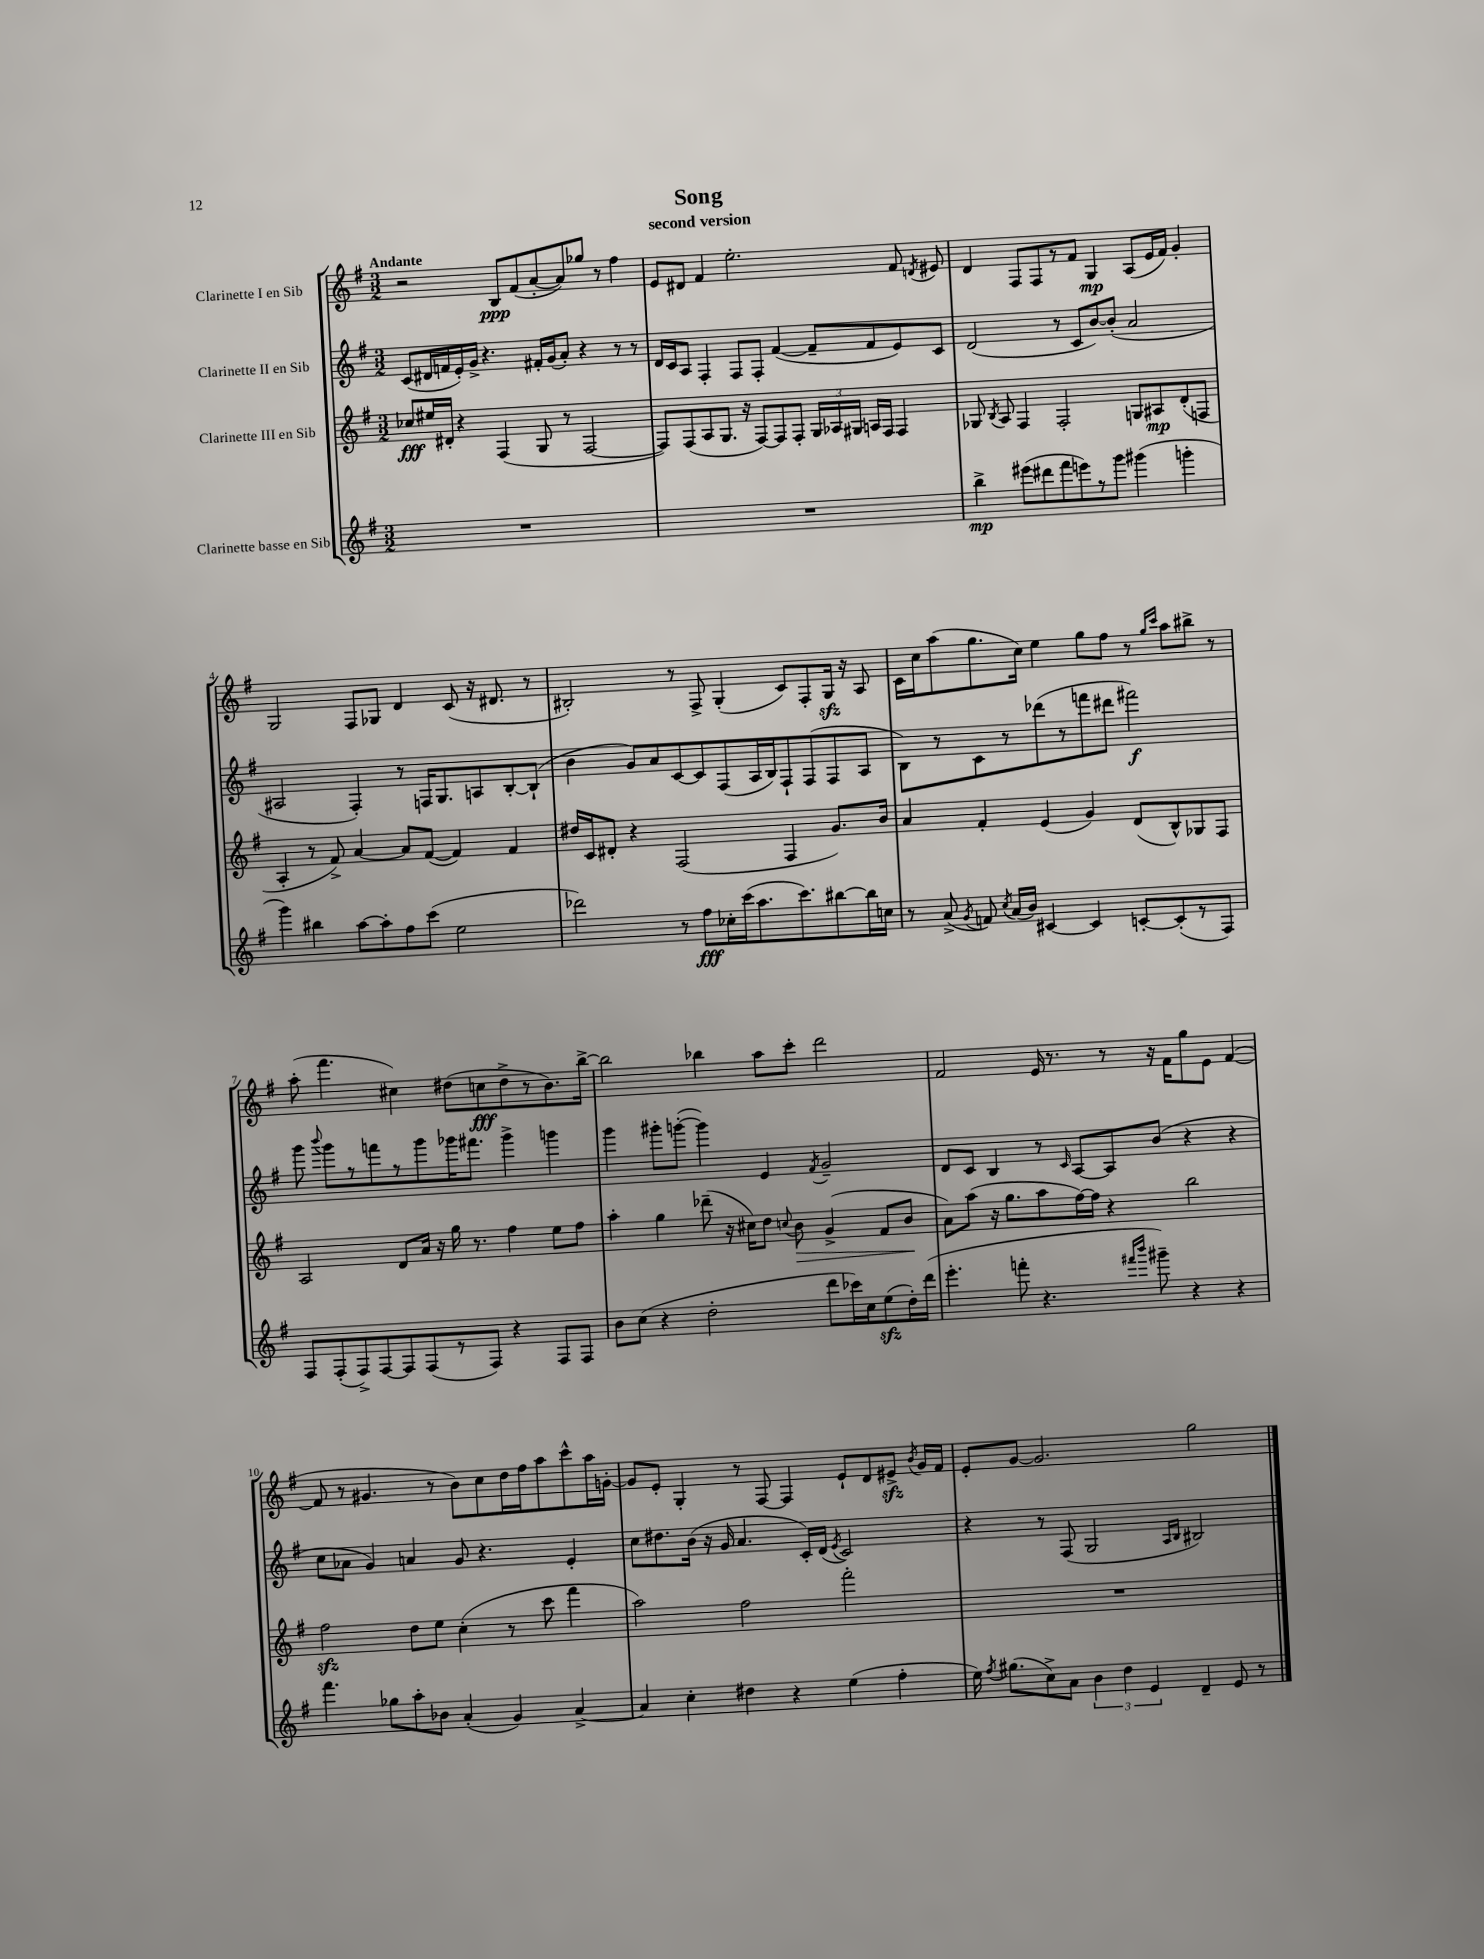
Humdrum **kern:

**kern	**kern	**kern	**kern
*staff4	*staff3	*staff2	*staff1
*clefG2	*clefG2	*clefG2	*clefG2
*k[f#]	*k[f#]	*k[f#]	*k[f#]
*M3/2	*M3/2	*M3/2	*M3/2
1.r	8cc-/L	(8c/L	2r
.	16ee#/L	16d#/L	.
.	16d#'/JJ	16f/	.
.	4r	16e'/)	.
.	.	16g^/JJ	.
.	.	4.r	.
.	(4F#/	.	8B/L
.	.	.	(8f#/
.	8G/	16f#'/LL	[8a'/
.	.	(16g/J	.
.	8r	8a'/J)	8a/])
.	[2F#/	4r	8gg-/J
.	.	.	8r
.	.	8r	4ff#\
.	.	8r	.
=	=	=	=
1.r	8F#/]L)	16d/LL	8e/L
.	.	16c/J	.
.	(8F#/	8A/J	8d#/J
.	8A/	4F#'/	4f#/
.	8.G/J	.	.
.	.	8F#/L	2.ee'\
.	16r	.	.
.	[8F#/L)	8F#'/J	.
.	8F#/]	([4f#/	.
.	8F#'/J	.	.
.	24G/LL	8f#~/]L	.
.	24A-/	.	.
.	24G#/JJ	.	.
.	16A/LL	8f#/	.
.	16F#/JJ	.	.
.	4F#/	8e/)	8f#/
.	.	.	8qd/
.	.	8c/J	8e#/
=	=	=	=
4bb^\	8G-/	(2d/	4d/
.	8qB/	.	.
.	8A/	.	.
(8eee#\L	4F#/	.	8F#/L
8ddd#\	.	.	8F#/
8fff#\	2F#'/	8r	8r
8eee\)	.	8c/L	8f#/J
8r	.	[8b/)	4G/
8ggg\J	.	(8b'/]J	.
(4ggg#\	8G/L	2a/	(8A/L
.	8A#/	.	16e/L
.	.	.	16f#/JJ)
4ggg'\	(8d'/	.	4g'/
.	8F/J	.	.
=	=	=	=
4ggg\)	4A'/	2A#/	2G/
4bb#\	8r	.	.
.	8f#^/)	.	.
[8aa\L	[4a/	4F#'/)	8F#/L
8aa'\]	.	.	8G-/J
8ff#\	8a/]L	8r	4d/
(8ccc\J	([8f#/J	16F/LK	.
.	.	8.G/	.
2ee\	4f#/])	.	(8c/
.	.	8A/	16r
.	.	.	8.d#/
.	4f#/	[8B'/	.
.	.	(8B`/]J	8r
=	=	=	=
2ddd-\)	16dd#/LL	4b\	2B#'/)
.	16c/J	.	.
.	8d#'/J	.	.
.	4r	8g/L)	.
.	.	8a/	.
8r	(2F#/	[8c/	8r
8ff#\L	.	8c/]	8F#^/
16cc-'\L	.	(8F#/	(4G'/
(16ccc\J	.	.	.
8.aa\	.	16A/L	.
.	.	16B/J)	.
.	4F#/	8F#`/	8c/L)
8.ccc\)	.	.	.
.	.	(8F#/	8F#'/
[8bb#\	8.g/L)	8F#/	16G/Jk
.	.	.	16r
16bb#\]L	.	8A/J	8A/
16cc\JJ	16b/Jk	.	.
=	=	=	=
8r	4a/	8B\L)	16c\LL
.	.	.	16cc\J
(8a^/	.	8r	(8aa\
8qg/	.	.	.
8f/)	4f#'/	8c\	8.gg\
8qcc/	.	.	.
(16a/LL	.	8r	.
16b/JJ)	.	.	16cc\Jk)
[4c#/	(4e/	(8ddd-\	4ee\
.	.	8r	.
4c#/]	4g/)	8fff\	8gg\L
.	.	8ddd#\J	8ff#\J
[8c'/L	(8d/L	2fff#\)	8r
.	.	.	16qqgg/LL
.	.	.	16qqccc/JJ
(8c'/]	8B^^/)	.	8aa\L
8r	8G-/	.	8bb#^\J
8F#/J)	8F#/J	.	8r
=	=	=	=
8F#/L	2A/	8ggg\	(8aa'\
.	.	8qqbbb/	.
(8F#'/	.	8ggg\L	4.fff#\
8F#^/)	.	8r	.
[8F#/	.	8fff\	.
8F#/]	8d/L	8r	4cc#\)
(8F#/	16a/Jk	8ggg\	.
.	16r	.	.
8r	16gg\	16ggg-\K	(8dd#\L
.	8.r	8.fff#\J	.
8F#/J)	.	.	8cc\
4r	4ff#\	4ggg-^\	8dd#^\
.	.	.	8r
8F#/L	8ee\L	4ggg\	8.b\)
8F#/J	8ff#\J	.	.
.	.	.	[16bb^\Jk
=	=	=	=
8b\L	4aa'\	4ggg\	2bb\]
(8cc\J	.	.	.
4r	4gg\	8ggg#'\L	.
.	.	([8ggg'\J	.
2dd'\	(8ddd-~\	4ggg\])	4bb-\
.	16r	.	.
.	16cc#\LK)	.	.
.	8dd\J	4e/	8aa\L
.	8qqcc/	.	.
.	8b\	.	8ccc'\J
.	.	8qf#/	.
8ddd\L	(4g^/	2g~/	2ddd\
16ccc-\L)	.	.	.
16cc\J	.	.	.
(8ee\	8f#/L	.	.
16dd'\L)	8b/J	.	.
(16ddd\JJ	.	.	.
=	=	=	=
4.eee'\	8a\L)	8d/L	2f#/
.	(8aa\J	8c/J	.
.	16r	4B/	.
.	8.gg\L	.	.
8fff'\	.	.	.
4.r	8aa\	8r	16e/
.	.	.	8.r
.	.	16qqc/	.
.	[16ff#\L)	[8A/L	.
.	16ff#\]JJ	.	.
.	4r	8A/]	8r
16qqfff#/LL	.	.	.
16qqbbb/JJ	.	.	.
8ggg#~\)	.	(8b/J	16r
.	.	.	16f#\LK
4r	2bb\	4r	8gg\
.	.	.	8e\J
4r	.	4r	([4f#/
=	=	=	=
4.fff#\	2ff#\	8cc\L	8f#/]
.	.	8a-\J	8r
.	.	4g/)	4.g#/
8gg-\L	.	.	.
8aa'\	8dd\L	4a/	.
8b-\J	8ee\J	.	8r
(4a'/	(4cc'\	8g/	8b\L)
.	.	4.r	8cc\
4g/)	8r	.	16dd\L
.	.	.	16ff#\J
.	8ccc\	.	8aa\
[4a^/	4fff#\	4e'/	8ccc^^\
.	.	.	16aa\L
.	.	.	[16g'\JJ
=	=	=	=
4a/]	2aa\)	8cc\L	8g/]L
.	.	8.dd#\	8e'/J
4cc'\	.	.	4G'/
.	.	(16b\Jk	.
.	.	16r	.
.	.	16g/	.
4dd#\	2ff#\	4.a/	8r
.	.	.	[8F#/
4r	.	.	4F#/]
.	.	16c'/LL)	.
.	.	(16d/JJ	.
.	.	8qe/	.
(4ee\	2fff#'\	2c/)	8e`/L
.	.	.	8d/
4ff#'\	.	.	8e#^/J
.	.	.	8qb/
.	.	.	16g/LL
.	.	.	16f#/JJ
=	=	=	=
16ee\)	1.r	4r	8e'/L
8qff#/	.	.	.
(8.gg#\L	.	.	.
.	.	.	[8g/J
8cc^\)	.	8r	2.g/]
8a\J	.	(8F#/	.
6b\	.	2G/	.
6dd\	.	.	.
6e/	.	.	.
.	.	16qqA/LL	.
.	.	16qqB/JJ	.
4d~/	.	2B#/)	2gg\
8e/	.	.	.
8r	.	.	.
==	==	==	==
*-	*-	*-	*-
